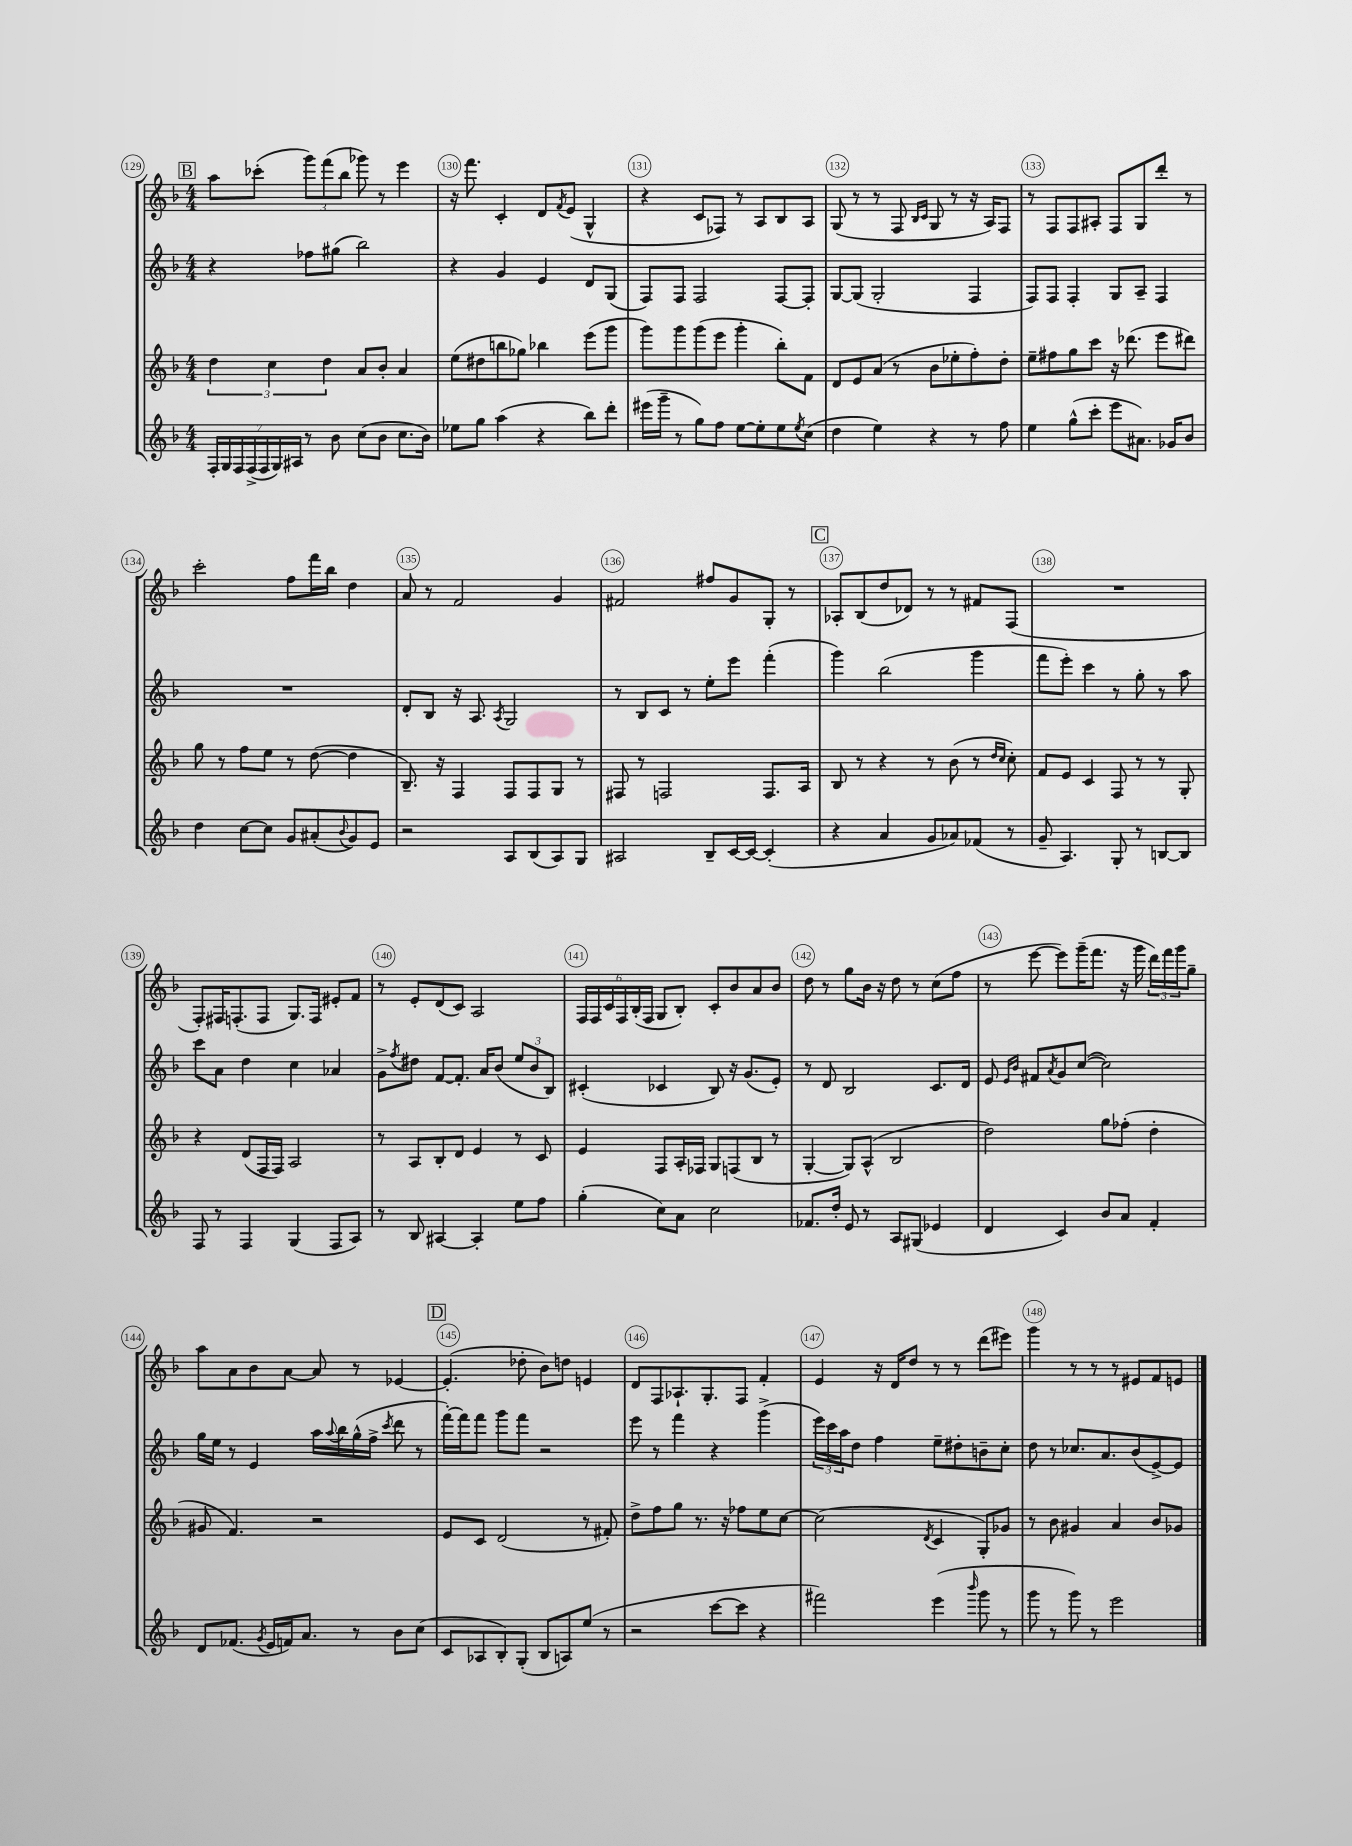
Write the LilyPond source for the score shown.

<<
\new StaffGroup <<
\new Staff = "s0" {
    \clef treble \key f \major \numericTimeSignature \time 4/4
    \mark \markup { \box "B" } a''8 ces'''8-.( \tuplet 3/2 { g'''8) f'''8( bes''8 } ges'''8) r8 e'''4 |
    r16 f'''8. c'4-. d'8 \acciaccatura { f'8 } e'8( g4-^ |
    r4 c'8 fes8) r8 a8 bes8 a8 |
    g8( r8 r8 f8 \grace { bes16 c'16 } g8 r8 r16 a16) f8 |
    r8 f8 f8 ais8-. f8 g8 d'''8-. r8 |
    c'''2-. f''8 f'''16 bes''16 d''4 |
    a'8 r8 f'2 g'4 |
    fis'2 fis''8 g'8 g8-. r8 |
    \mark \markup { \box "C" } aes8-. bes8( d''8 des'8) r8 r8 fis'8 f8( |
    R1 |
    f8-.) fis16 f8.-.( f8 g8.) f16 eis'8-. f'8 |
    r8 e'8-. d'8( c'8) a2 |
    \tuplet 6/4 { f16 f16 c'16 f16 bes16-.( f16 } g8 bes8-.) c'8-. bes'8 a'8 bes'8 |
    d''8 r8 g''8 bes'16 r16 d''8 r8 c''8( f''8 |
    r8 e'''8~ e'''8) g'''16--( f'''8. r16 g'''16 \tuplet 3/2 { d'''16) f'''16 g'''16 } g''8-- |
    a''8 a'8 bes'8 a'8~ a'8 r8 ees'4~ |
    \mark \markup { \box "D" } ees'4.-.( des''8-. bes'8) d''8 e'4 |
    d'8 f8 aes8.-! g8.-. f8 f'4-. |
    e'4 r16 d'16 d''8 r8 r8 d'''8( eis'''8) |
    g'''4 r8 r8 r8 eis'8 f'8 e'8 \bar "|." |
}
\new Staff = "s1" {
    \clef treble \key f \major \numericTimeSignature \time 4/4
    \mark \markup { \box "B" } r4 fes''8 gis''8( bes''2) |
    r4 g'4 e'4 d'8 g8( |
    f8) f8 f2 f8~ f8-. |
    g8~ g8( g2-. f4 |
    f8) f8 f4-. g8 a8-- f4 |
    R1 |
    d'8-. bes8 r16 a8. \acciaccatura { a8 } g2 |
    r8 bes8 c'8 r8 e''8-. e'''8 f'''4-.( |
    \mark \markup { \box "C" } g'''4) bes''2( g'''4 |
    f'''8 e'''8-.) c'''4 r8 g''8-. r8 a''8 |
    c'''8 a'8 d''4 c''4 aes'4 |
    g'8-> \acciaccatura { f''8 } dis''8 f'8~ f'8.-. a'16 bes'8( \tuplet 3/2 { e''8 bes'8 bes8) } |
    cis'4-.( ces'4 bes8) r16 g'8.( e'8-.) |
    r8 d'8 bes2 c'8. d'16 |
    e'8 \grace { e'16 bes'16 } fis'8 \acciaccatura { a'8 } g'8 c''8~( c''2) |
    g''16 e''16 r8 e'4 a''16 \appoggiatura { a''8 } bes''16 g''16-^( f''16-> \acciaccatura { c'''8 } d'''8 r8 |
    \mark \markup { \box "D" } f'''16~-.) f'''16 f'''8 g'''8 f'''8 r2 |
    e'''8 r8 f'''4 r4 g'''4->( |
    \tuplet 3/2 { e'''16) c'''16 a''16 } d''8 f''4 e''8-- dis''8-. b'8-- c''8-. |
    d''8 r8 ces''8. a'8. bes'8( e'8~->) e'8 \bar "|." |
}
\new Staff = "s2" {
    \clef treble \key f \major \numericTimeSignature \time 4/4
    \mark \markup { \box "B" } \tuplet 3/2 { d''4 c''4 d''4 } a'8 bes'8-. a'4 |
    e''8( dis''8 b''8 ges''8) bes''4 e'''8( g'''8 |
    g'''8) g'''8 g'''8( e'''8 g'''4-. bes''8-.) f'8 |
    d'8 e'8 a'8( r8 bes'8 ees''8-. f''8-.) d''8-. |
    e''8-- fis''8 g''8 c'''8 r16 des'''8.( e'''8 dis'''8) |
    g''8 r8 f''8 e''8 r8 d''8~( d''4 |
    bes8.--) r16 f4 f8 f8 g8 r8 |
    fis8 r8 f2 f8. a16 |
    \mark \markup { \box "C" } bes8 r8 r4 r8 bes'8( r8 \grace { d''16 c''16 } c''8-.) |
    f'8 e'8 c'4 f8 r8 r8 g8-. |
    r4 d'8( f16 f16) a2 |
    r8 a8 bes8-. d'8 e'4 r8 c'8 |
    e'4 f8 a16-. fes16 g8 f8( bes8 r8 |
    g4~-. g8) a8-^( bes2 |
    d''2) g''8 fes''8-.( d''4-. |
    gis'8 f'4.) r2 |
    \mark \markup { \box "D" } e'8 c'8 d'2( r8 fis'8-.) |
    d''8-> f''8 g''8 r8. r16 fes''8 e''8 c''8~ |
    c''2( \acciaccatura { d'8 } c'4 g8-.) ges'8 |
    r8 bes'8 gis'4 a'4 bes'8 ges'8 \bar "|." |
}
\new Staff = "s3" {
    \clef treble \key f \major \numericTimeSignature \time 4/4
    \mark \markup { \box "B" } \tuplet 7/4 { f16-. g16 f16 f16->( f16 g16) ais16 } r8 bes'8 c''8( bes'8 c''8. bes'16) |
    ees''8 g''8 a''4( r4 bes''8) d'''8-. |
    eis'''16( g'''16-- r8 g''8) f''8 e''8~ e''8-. e''8 \acciaccatura { e''8 } c''8( |
    d''4 e''4) r4 r8 f''8 |
    e''4 g''8-^( c'''8-. e'''8 ais'8.) ges'16 bes'8 |
    d''4 c''8~ c''8 g'8 ais'8-.( \appoggiatura { bes'8 } g'8) e'8 |
    r2 a8 bes8( a8) g8 |
    ais2 bes8-- c'16~ c'16~ c'4-.( |
    \mark \markup { \box "C" } r4 a'4 g'8 aes'8) fes'8( r8 |
    g'8-- a4.) g8-. r8 b8~ b8 |
    f8 r8 f4 g4( f8 a8) |
    r8 bes8 ais4~ ais4-. e''8 f''8 |
    g''4-.( c''8) a'8 c''2 |
    fes'8. d''16-. e'8 r8 a8 gis8( ees'4 |
    d'4 c'4) bes'8 a'8 f'4-. |
    d'8 fes'8.( \acciaccatura { g'8 } e'16 f'16) a'8. r8 bes'8 c''8( |
    \mark \markup { \box "D" } c'8 aes8 bes8-.) g8-.( bes8 a8) e''8( r8 |
    r2 c'''8~ c'''8 r4 |
    fis'''2) e'''4( \grace { bes'''16 } g'''8 r8 |
    g'''8 r8 g'''8) r8 e'''2 \bar "|." |
}
>>
>>
\layout { \context { \Score currentBarNumber = #129 \override BarNumber.break-visibility = ##(#f #t #t) barNumberVisibility = #all-bar-numbers-visible \override BarNumber.stencil = #(make-stencil-circler 0.1 0.3 ly:text-interface::print) } }
